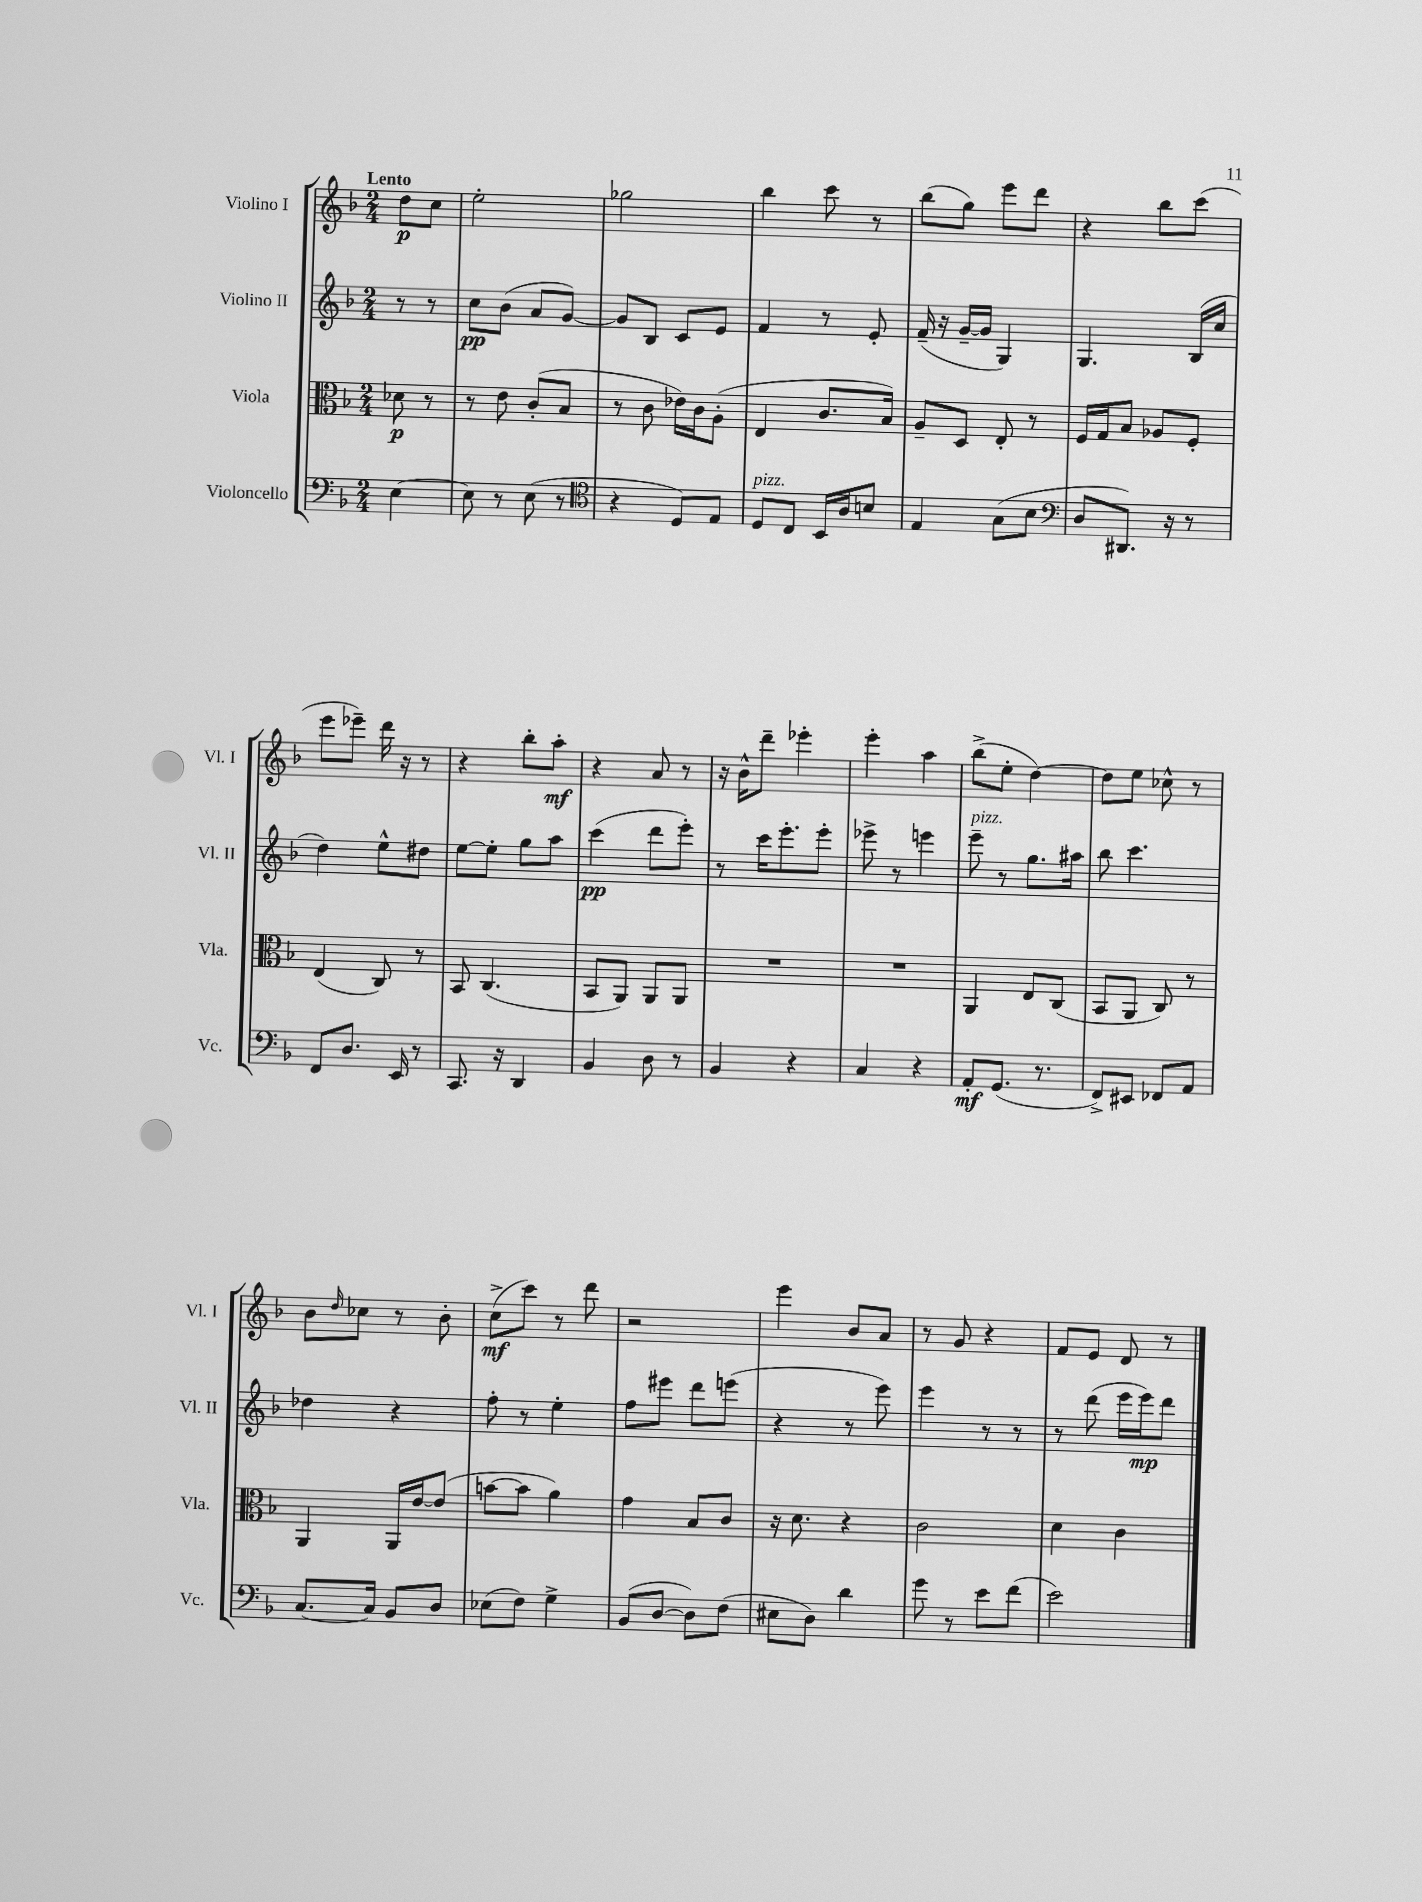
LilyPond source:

<<
\new StaffGroup <<
\new Staff = "s0" \with { instrumentName = "Violino I" shortInstrumentName = "Vl. I" } {
    \clef treble \key f \major \numericTimeSignature \time 2/4 \partial 4 \tempo "Lento"
    d''8\p c''8 |
    e''2-. |
    ges''2 |
    bes''4 c'''8 r8 |
    bes''8( g''8) e'''8 d'''8 |
    r4 bes''8 c'''8( |
    e'''8 ees'''8--) d'''16 r16 r8 |
    r4 bes''8-. a''8-.\mf |
    r4 a'8 r8 |
    r16 bes'16-^ d'''8-- ees'''4-. |
    e'''4-. a''4 |
    bes''8->( e''8-. d''4~) |
    d''8 e''8 ces''8-^ r8 |
    bes'8 \grace { d''16 } ces''8 r8 bes'8-. |
    c''8->\mf( c'''8) r8 d'''8 |
    r2 |
    e'''4 bes'8 a'8 |
    r8 g'8 r4 |
    f'8 e'8 d'8 r8 \bar "|." |
}
\new Staff = "s1" \with { instrumentName = "Violino II" shortInstrumentName = "Vl. II" } {
    \clef treble \key f \major \numericTimeSignature \time 2/4 \partial 4
    r8 r8 |
    c''8\pp bes'8( a'8 g'8~) |
    g'8 bes8 c'8 e'8 |
    f'4 r8 e'8-. |
    f'16--( r16 g'16~-- g'16 g4) |
    g4. bes16( c''16 |
    d''4) e''8-^ dis''8 |
    e''8~ e''8-. g''8 a''8 |
    c'''4\pp( d'''8 e'''8-.) |
    r8 c'''16 e'''8.-. e'''8-. |
    ees'''8-> r8 e'''4 |
    e'''8--^\markup { \italic "pizz." } r8 g''8. ais''16 |
    bes''8 c'''4. |
    des''4 r4 |
    f''8-. r8 e''4-. |
    f''8 eis'''8 d'''8 e'''8( |
    r4 r8 e'''8) |
    e'''4 r8 r8 |
    r8 d'''8( e'''16 e'''16\mp) d'''8 \bar "|." |
}
\new Staff = "s2" \with { instrumentName = "Viola" shortInstrumentName = "Vla." } {
    \clef alto \key f \major \numericTimeSignature \time 2/4 \partial 4
    des'8\p r8 |
    r8 e'8 c'8-.( bes8 |
    r8 c'8 ees'16) c'16 a8-.( |
    e4 c'8. bes16) |
    a8-- d8 e8-. r8 |
    f16 g16 bes8 aes8 f8-. |
    e4( c8) r8 |
    bes,8 c4.( |
    bes,8 a,8) a,8 a,8 |
    R2 |
    R2 |
    a,4 e8 c8( |
    bes,8 a,8 c8) r8 |
    a,4 a,16 e'16~ e'8( |
    b'8~ b'8 a'4) |
    g'4 bes8 c'8 |
    r16 d'8. r4 |
    c'2 |
    d'4 c'4 \bar "|." |
}
\new Staff = "s3" \with { instrumentName = "Violoncello" shortInstrumentName = "Vc." } {
    \clef bass \key f \major \numericTimeSignature \time 2/4 \partial 4
    e4~ |
    e8 r8 e8( r8 |
    \clef tenor r4 d8) e8 |
    d8^\markup { \italic "pizz." } c8 bes,16 a16 b8 |
    e4 g8( bes8 |
    \clef bass d8 dis,8.) r16 r8 |
    f,8 d8. e,16 r8 |
    c,8. r16 d,4 |
    bes,4 d8 r8 |
    bes,4 r4 |
    c4 r4 |
    a,8-.\mf g,8.( r8. |
    f,8->) eis,8 fes,8 a,8 |
    c8.~ c16 bes,8 d8 |
    ees8( f8) g4-> |
    bes,8( d8~ d8) f8( |
    eis8 d8) d'4 |
    g'8 r8 e'8 f'8( |
    e'2) \bar "|." |
}
>>
>>
\layout { \context { \Score \remove "Bar_number_engraver" } }
